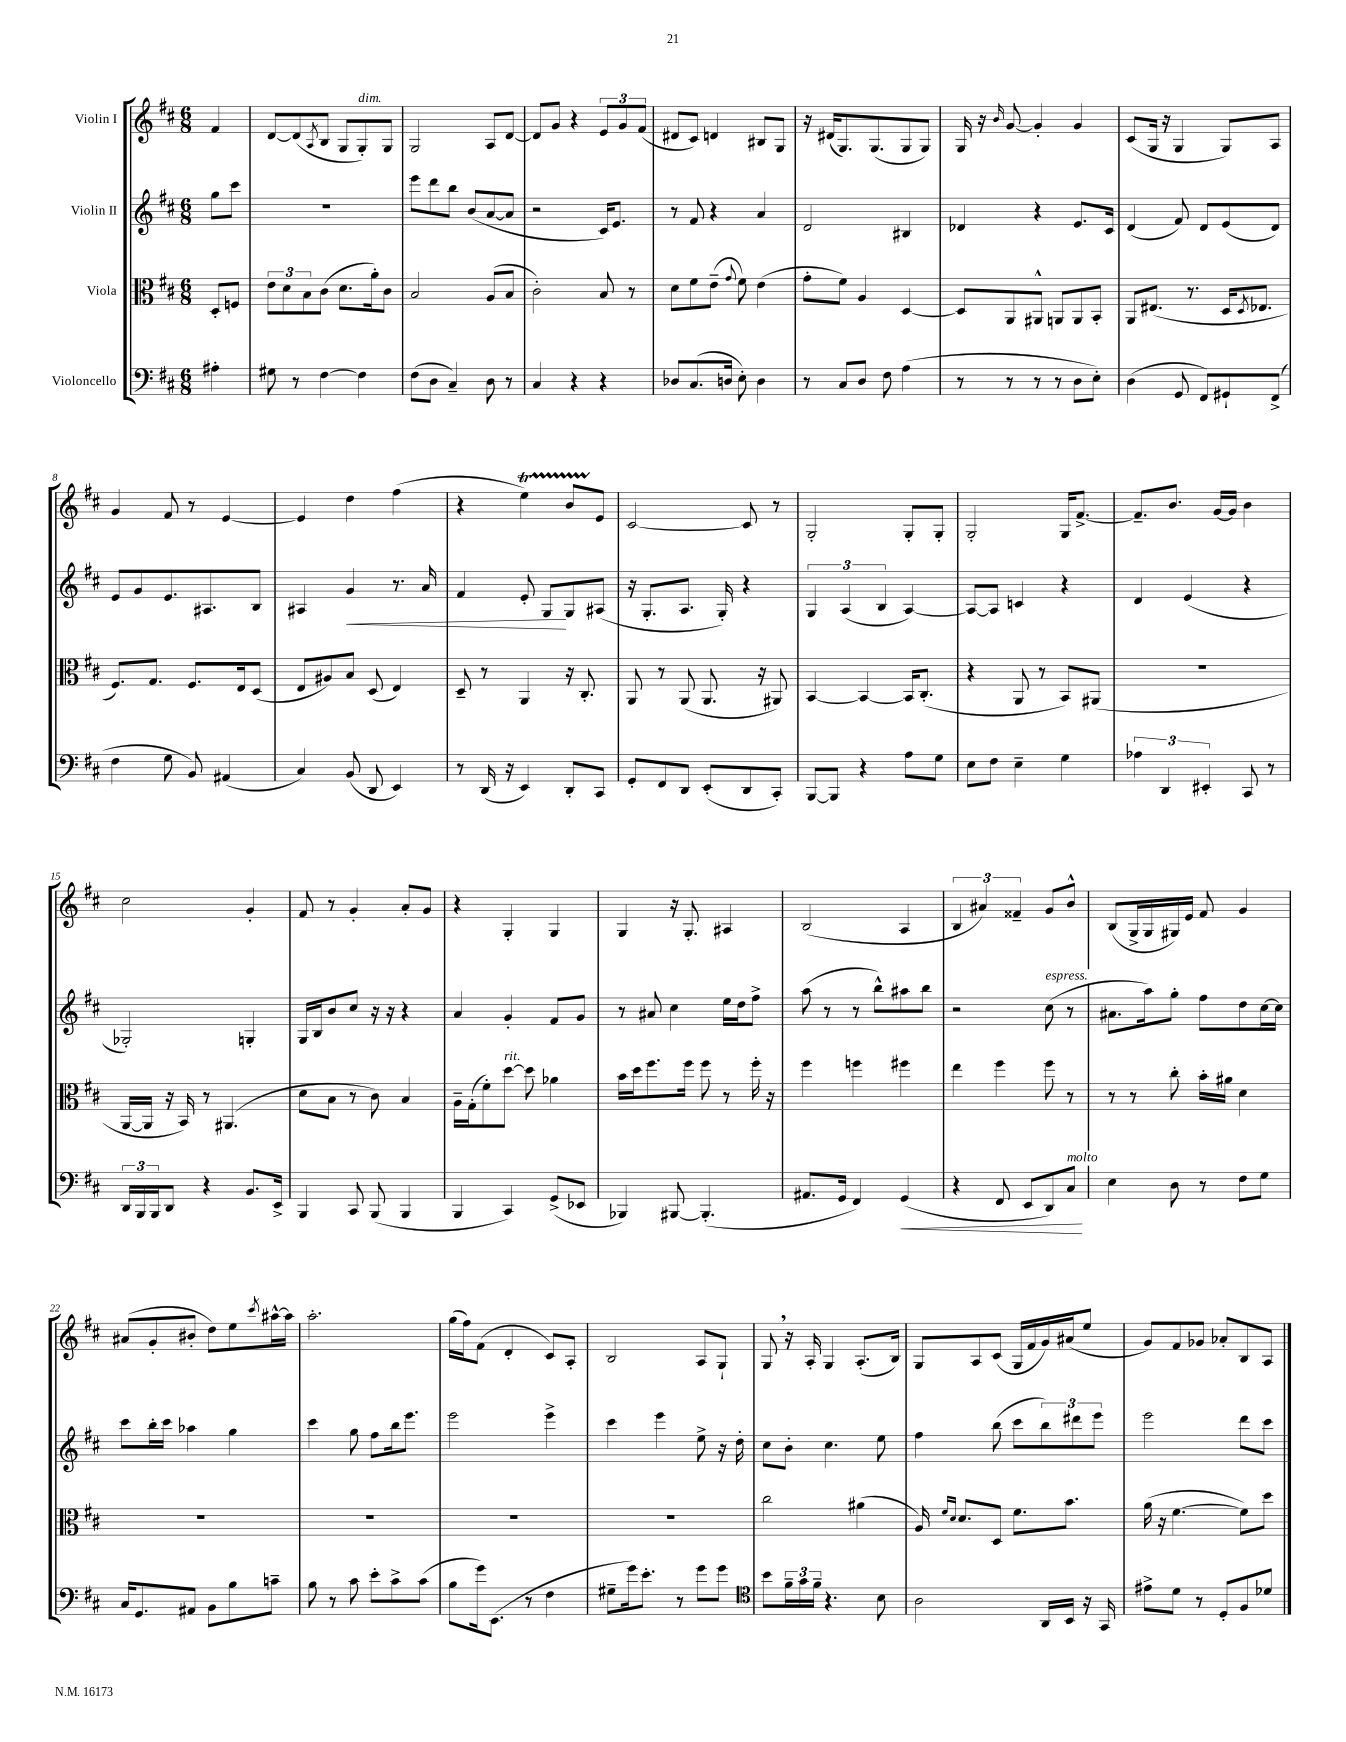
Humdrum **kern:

**kern	**dynam	**kern	**kern	**dynam	**kern
*part4	*part4	*part3	*part2	*part2	*part1
*staff4	*staff4	*staff3	*staff2	*staff2	*staff1
*I"Violoncello	*	*I"Viola	*I"Violin II	*	*I"Violin I
*clefF4	*	*clefC3	*clefG2	*	*clefG2
*k[f#c#]	*	*k[f#c#]	*k[f#c#]	*	*k[f#c#]
*M6/8	*	*M6/8	*M6/8	*	*M6/8
=	=	=	=	=	=
4A#X'\	.	8D'/L	8gg\L	.	4f#/
.	.	8Fn/J	8ccc#\J	.	.
=1	=1	=1	=1	=1	=1
8G#X\	.	12e\L	2.r	.	[8d/L
.	.	12d\	.	.	.
8r	.	.	.	.	(8d/]
.	.	12B\	.	.	.
.	.	.	.	.	8qA/
[4F#\	.	(8c#\J	.	.	8B/J
.	.	8.d\L	.	.	8G/L
!	!	!	!	!	!LO:TX:a:i:t=dim.
4F#\]	.	.	.	.	8G'/)
.	.	16a'\k)	.	.	.
.	.	8c#\J	.	.	8G/J
=2	=2	=2	=2	=2	=2
(8F#\L	.	2B/	8eee\L	.	2G/
8D\J	.	.	8ddd\	.	.
4C#~/)	.	.	8bb\J	.	.
.	.	.	(8b/L	.	.
8D\	.	(8A/L	[8a/	.	8A/L
8r	.	8B/J	8a/J]	.	[8d/J
=3	=3	=3	=3	=3	=3
4C#/	.	2c#'\)	2r	.	8d/L]
.	.	.	.	.	8g/J
4r	.	.	.	.	4r
4r	.	8B/	16c#/KL)	.	12e/L
.	.	.	8.e/J	.	.
.	.	.	.	.	12g/
.	.	8r	.	.	.
.	.	.	.	.	(12f#/J
=4	=4	=4	=4	=4	=4
8D-X/L	.	8d\L	8r	.	8d#X/L
(8.C#/	.	8f#\	8f#/	.	8c#/J)
.	.	(8e~\J	4r	.	4dn/
16Dn/Jk	.	.	.	.	.
.	.	8qqg/	.	.	.
8E'\)	.	8f#\)	.	.	.
4D\	.	(4e\	4a/	.	8B#X/L
.	.	.	.	.	8G/J
=5	=5	=5	=5	=5	=5
8r	.	8g'\L	2d/	.	16r
.	.	.	.	.	(16d#X/KL
8C#/L	.	8f#\J)	.	.	8.G/)
8D/J	.	4A/	.	.	.
.	.	.	.	.	(8.G/
8F#\	.	.	.	.	.
(4A\	.	[4D/	4B#X/	.	8G/
.	.	.	.	.	8G/J)
=6	=6	=6	=6	=6	=6
8r	.	8D/L]	4d-X/	.	16G/
.	.	.	.	.	16r
.	.	.	.	.	16qqb/
8r	.	8AA/	.	.	[8g/
8r	.	8AA#X^^/J	4r	.	4g'/]
8r	.	8AAn/L	.	.	.
8D\L	.	8AA/	8.e/L	.	4g/
8E'\J)	.	8BB'/J	.	.	.
.	.	.	16c#/Jk	.	.
=7	=7	=7	=7	=7	=7
(4D\	.	8AA/L	(4d/	.	(8c#/L
.	.	(8.E#X/J	.	.	16G/Jk
.	.	.	.	.	16r
8GG/	.	.	8f#/)	.	4G/
.	.	8.r	.	.	.
8FF#/L)	.	.	8d/L	.	.
8GG#X`/	.	16D/KL	(8e/	.	8G/L)
.	.	8qD/	.	.	.
.	.	8.E-X/J	.	.	.
(8FF#^/J	.	.	8d/J)	.	8A/J
!!LO:LB:g=z
=8	=8	=8	=8	=8	=8
4F#\	.	8.F#/L)	8e/L	.	4g/
.	.	.	8g/	.	.
.	.	8.G/J	.	.	.
8G\	.	.	8.e/	.	8f#/
8BB/)	.	8.F#/L	.	.	8r
.	.	.	8.A#X/	.	.
(4AA#X/	.	.	.	.	[4e/
.	.	16E/k	.	.	.
.	.	(8D/J	8B/J	.	.
=9	=9	=9	=9	=9	=9
4C#/)	.	8E/L	4A#X/	.	4e/]
.	.	8A#X/)	.	.	.
!	!	!	!	!LO:HP:b	!
(8BB/	.	8B/J	4g/	<	4dd\
8DD/	.	(8D/	.	.	.
4EE/)	.	4E/)	8.r	.	(4ff#\
.	.	.	16a/	.	.
=10	=10	=10	=10	=10	=10
8r	.	8D~/	4f#/	.	4r
(16DD/	.	8r	.	.	.
16r	.	.	.	.	.
4EE/)	.	4AA/	8e'/	.	4eeT\)
.	.	.	8G/L	.	.
8DD'/L	.	16r	8G/	[	8bTTT/L
.	.	8.C#'/	.	.	.
8CC#/J	.	.	(8A#X/J	.	8e/J
=11	=11	=11	=11	=11	=11
8GG'/L	.	8AA/	16r	.	[2c#/
.	.	.	8.G'/L	.	.
8FF#/	.	8r	.	.	.
8DD/J	.	(8AA/	8.A/J	.	.
(8EE'/L	.	8.AA/	.	.	.
.	.	.	16G'/)	.	.
8DD/	.	.	4r	.	8c#/]
.	.	16r	.	.	.
8CC#'/J)	.	8AA#X/)	.	.	8r
=12	=12	=12	=12	=12	=12
[8BBB/L	.	[4BB/	6G/	.	2G'/
8BBB/J]	.	.	.	.	.
.	.	.	(6A/	.	.
4r	.	4BB/_	.	.	.
.	.	.	6B/	.	.
8A\L	.	16BB/KL]	[4A/)	.	8G'/L
.	.	(8.C#'/J	.	.	.
8G\J	.	.	.	.	8G'/J
=13	=13	=13	=13	=13	=13
8E\L	.	4r	8A/L_	.	2G'/
8F#\J	.	.	8A/J]	.	.
4E~\	.	8AA/	4cn/	.	.
.	.	8r	.	.	.
4G\	.	8BB/L)	4r	.	16G/KL
.	.	.	.	.	[8.f#^/J
.	.	(8AA#X/J	.	.	.
=14	=14	=14	=14	=14	=14
6A-X\	.	2.r	4d/	.	8.f#~/L]
6DD/	.	.	.	.	.
.	.	.	.	.	8.b/J
.	.	.	(4e/	.	.
6EE#X'/	.	.	.	.	.
.	.	.	.	.	[16g/LL
.	.	.	.	.	16g/JJ]
8CC#/	.	.	4r	.	4b\
8r	.	.	.	.	.
!!LO:LB:g=z
=15	=15	=15	=15	=15	=15
24DD/LL	.	[16AA/LL	2G-X'/)	.	2cc#\
24BBB/	.	.	.	.	.
.	.	16AA/JJ]	.	.	.
24BBB/J	.	.	.	.	.
8DD/J	.	16r	.	.	.
.	.	16BB/)	.	.	.
4r	.	8r	.	.	.
.	.	(4.AA#X/	.	.	.
8.BB/L	.	.	4Gn'/	.	4g'/
16EE^/Jk	.	.	.	.	.
=16	=16	=16	=16	=16	=16
4BBB/	.	8d\L	16G/LL	.	8f#/
.	.	.	16B/J	.	.
.	.	8B\J	8b/	.	8r
8CC#/	.	8r	8cc#/J	.	4g'/
(8BBB/	.	8c#\)	16r	.	.
.	.	.	16r	.	.
4BBB/	.	4B/	4r	.	8a'/L
.	.	.	.	.	8g/J
=17	=17	=17	=17	=17	=17
4BBB/	.	16A~\LL	4a/	.	4r
.	.	(16G'\J	.	.	.
.	.	8f#'\)	.	.	.
!	!	!LO:TX:a:i:t=rit.	!	!	!
4CC#/)	.	[8dd\J	4g'/	.	4G'/
.	.	8dd\]	.	.	.
(8GG^/L	.	4a-X\	8f#/L	.	4G/
8EE-X/J	.	.	8g/J	.	.
=18	=18	=18	=18	=18	=18
4BBB-X/)	.	16b\LL	8r	.	4G/
.	.	16dd\J	.	.	.
.	.	8.ff#\	8a#X/	.	.
[8BBB#X/	.	.	4cc#\	.	16r
.	.	16ff#\Jk	.	.	8.G'/
(4.BBB#'/]	.	8ff#\	.	.	.
.	.	8r	16ee\LL	.	4A#X/
.	.	.	16dd\J	.	.
.	.	16ff#'\	8ff#^\J	.	.
.	.	16r	.	.	.
=19	=19	=19	=19	=19	=19
8.AA#X/L	.	4ff#\	(8aa\	.	(2B/
.	.	.	8r	.	.
16GG/Jk	.	.	.	.	.
4FF#/)	.	4ffn\	8r	.	.
.	.	.	8bb^^\L)	.	.
!	!LO:HP:b	!	!	!	!
(4GG/	<	4ff#X\	8aa#X\	.	4A/
.	.	.	8bb\J	.	.
=20	=20	=20	=20	=20	=20
4r	.	4ee\	2r	.	6B/
.	.	.	.	.	6a#X/)
8FF#/	.	4ff#\	.	.	.
.	.	.	.	.	6f##X~/
8EE/L	.	.	.	.	.
!	!	!	!LO:TX:a:i:t=espress.	!	!
8DD/)	.	8ff#\	(8cc#\	.	8g/L
!LO:TX:a:i:t=molto	!	!	!	!	!
8C#/J	.	8r	8r	.	8b^^/J
.	[	.	.	.	.
=21	=21	=21	=21	=21	=21
4E\	.	8r	8.a#X\L	.	(8B/L
.	.	8r	.	.	16G^/L
.	.	.	16aa\k)	.	16G/
8D\	.	8cc#'\	8gg'\J	.	16G#X/)
.	.	.	.	.	16e/JJ
8r	.	16b'\LL	8ff#\L	.	8f#/
.	.	16a#X\JJ	.	.	.
8F#\L	.	4d\	8dd\	.	4g/
8G\J	.	.	[16cc#\L	.	.
.	.	.	16cc#\JJ]	.	.
!!LO:LB:g=z
=22	=22	=22	=22	=22	=22
16C#/KL	.	2.r	8ccc#\L	.	(8a#X/L
8.GG/	.	.	.	.	.
.	.	.	16bb'\L	.	8g'/
.	.	.	16ccc#\JJ	.	.
8AA#X/J	.	.	4aa-X\	.	8b#X'/J
8BB\L	.	.	.	.	8dd\L)
8B\	.	.	4gg\	.	8ee\
.	.	.	.	.	8qccc#/
8cn~\J	.	.	.	.	[16aa#X^^\L
.	.	.	.	.	16aa#\JJ]
=23	=23	=23	=23	=23	=23
8B\	.	2.r	4ccc#\	.	2.aa'\
8r	.	.	.	.	.
8c#\	.	.	8gg\	.	.
8e'\L	.	.	8ff#\L	.	.
8c#^\	.	.	16bb\k	.	.
.	.	.	8.eee\J	.	.
(8c#\J	.	.	.	.	.
=24	=24	=24	=24	=24	=24
8B\L	.	2.r	2eee\	.	(16gg\LL
.	.	.	.	.	16ff#\J)
16g\k)	.	.	.	.	(8f#\J
(8.EE\J	.	.	.	.	.
.	.	.	.	.	4d'/
8r	.	.	.	.	.
4F#\	.	.	4eee^\	.	8c#/L)
.	.	.	.	.	8A'/J
=25	=25	=25	=25	=25	=25
8G#X~\L	.	2.r	4ccc#\	.	2B/
16g\k)	.	.	.	.	.
8.e'\J	.	.	.	.	.
.	.	.	4eee\	.	.
8r	.	.	.	.	.
8g\L	.	.	8ee^\	.	8A/L
8g\J	.	.	16r	.	8G`/J
.	.	.	16dd'\	.	.
=26	=26	=26	=26	=26	=26
*clefC4	*	*	*	*	*
8b\L	.	2cc#\	8cc#\L	.	8G,/
24f#~\L	.	.	8b'\J	.	16r
24g\	.	.	.	.	.
.	.	.	.	.	16A'/
24f#~\JJ	.	.	.	.	.
4.r	.	.	4.cc#\	.	4G/
.	.	(4a#X\	.	.	(8.A'/L
8B\	.	.	8ee\	.	.
.	.	.	.	.	16B/Jk)
=27	=27	=27	=27	=27	=27
2A\	.	16A/)	4ff#\	.	8G/L
.	.	16qqf#/LL	.	.	.
.	.	16qqd/JJ	.	.	.
.	.	8.d/L	.	.	.
.	.	.	.	.	8A/
.	.	8D/J	(8bb\	.	(8c#/J
.	.	8.f#\L	8ccc#\L	.	16G/LL
.	.	.	.	.	16f#/
16AA/LL	.	.	12bb\)	.	16g/)
16BB/JJ	.	8.b\J	.	.	(16a#X/J
.	.	.	12ddd#X\	.	.
16r	.	.	.	.	8ee/J
.	.	.	12eee\J	.	.
16GG/	.	.	.	.	.
=28	=28	=28	=28	=28	=28
8e#X^\L	.	(16a\	2eee\	.	8g/L)
.	.	16r	.	.	.
8d\J	.	[4.f#\	.	.	8f#/
8r	.	.	.	.	8g-X/J
8D'/L	.	.	.	.	8a-X'/L
8F#/	.	8f#\L])	8ddd\L	.	8B/
8d-X/J	.	8dd\J	8ccc#\J	.	8A/J
==	==	==	==	==	==
*-	*-	*-	*-	*-	*-
